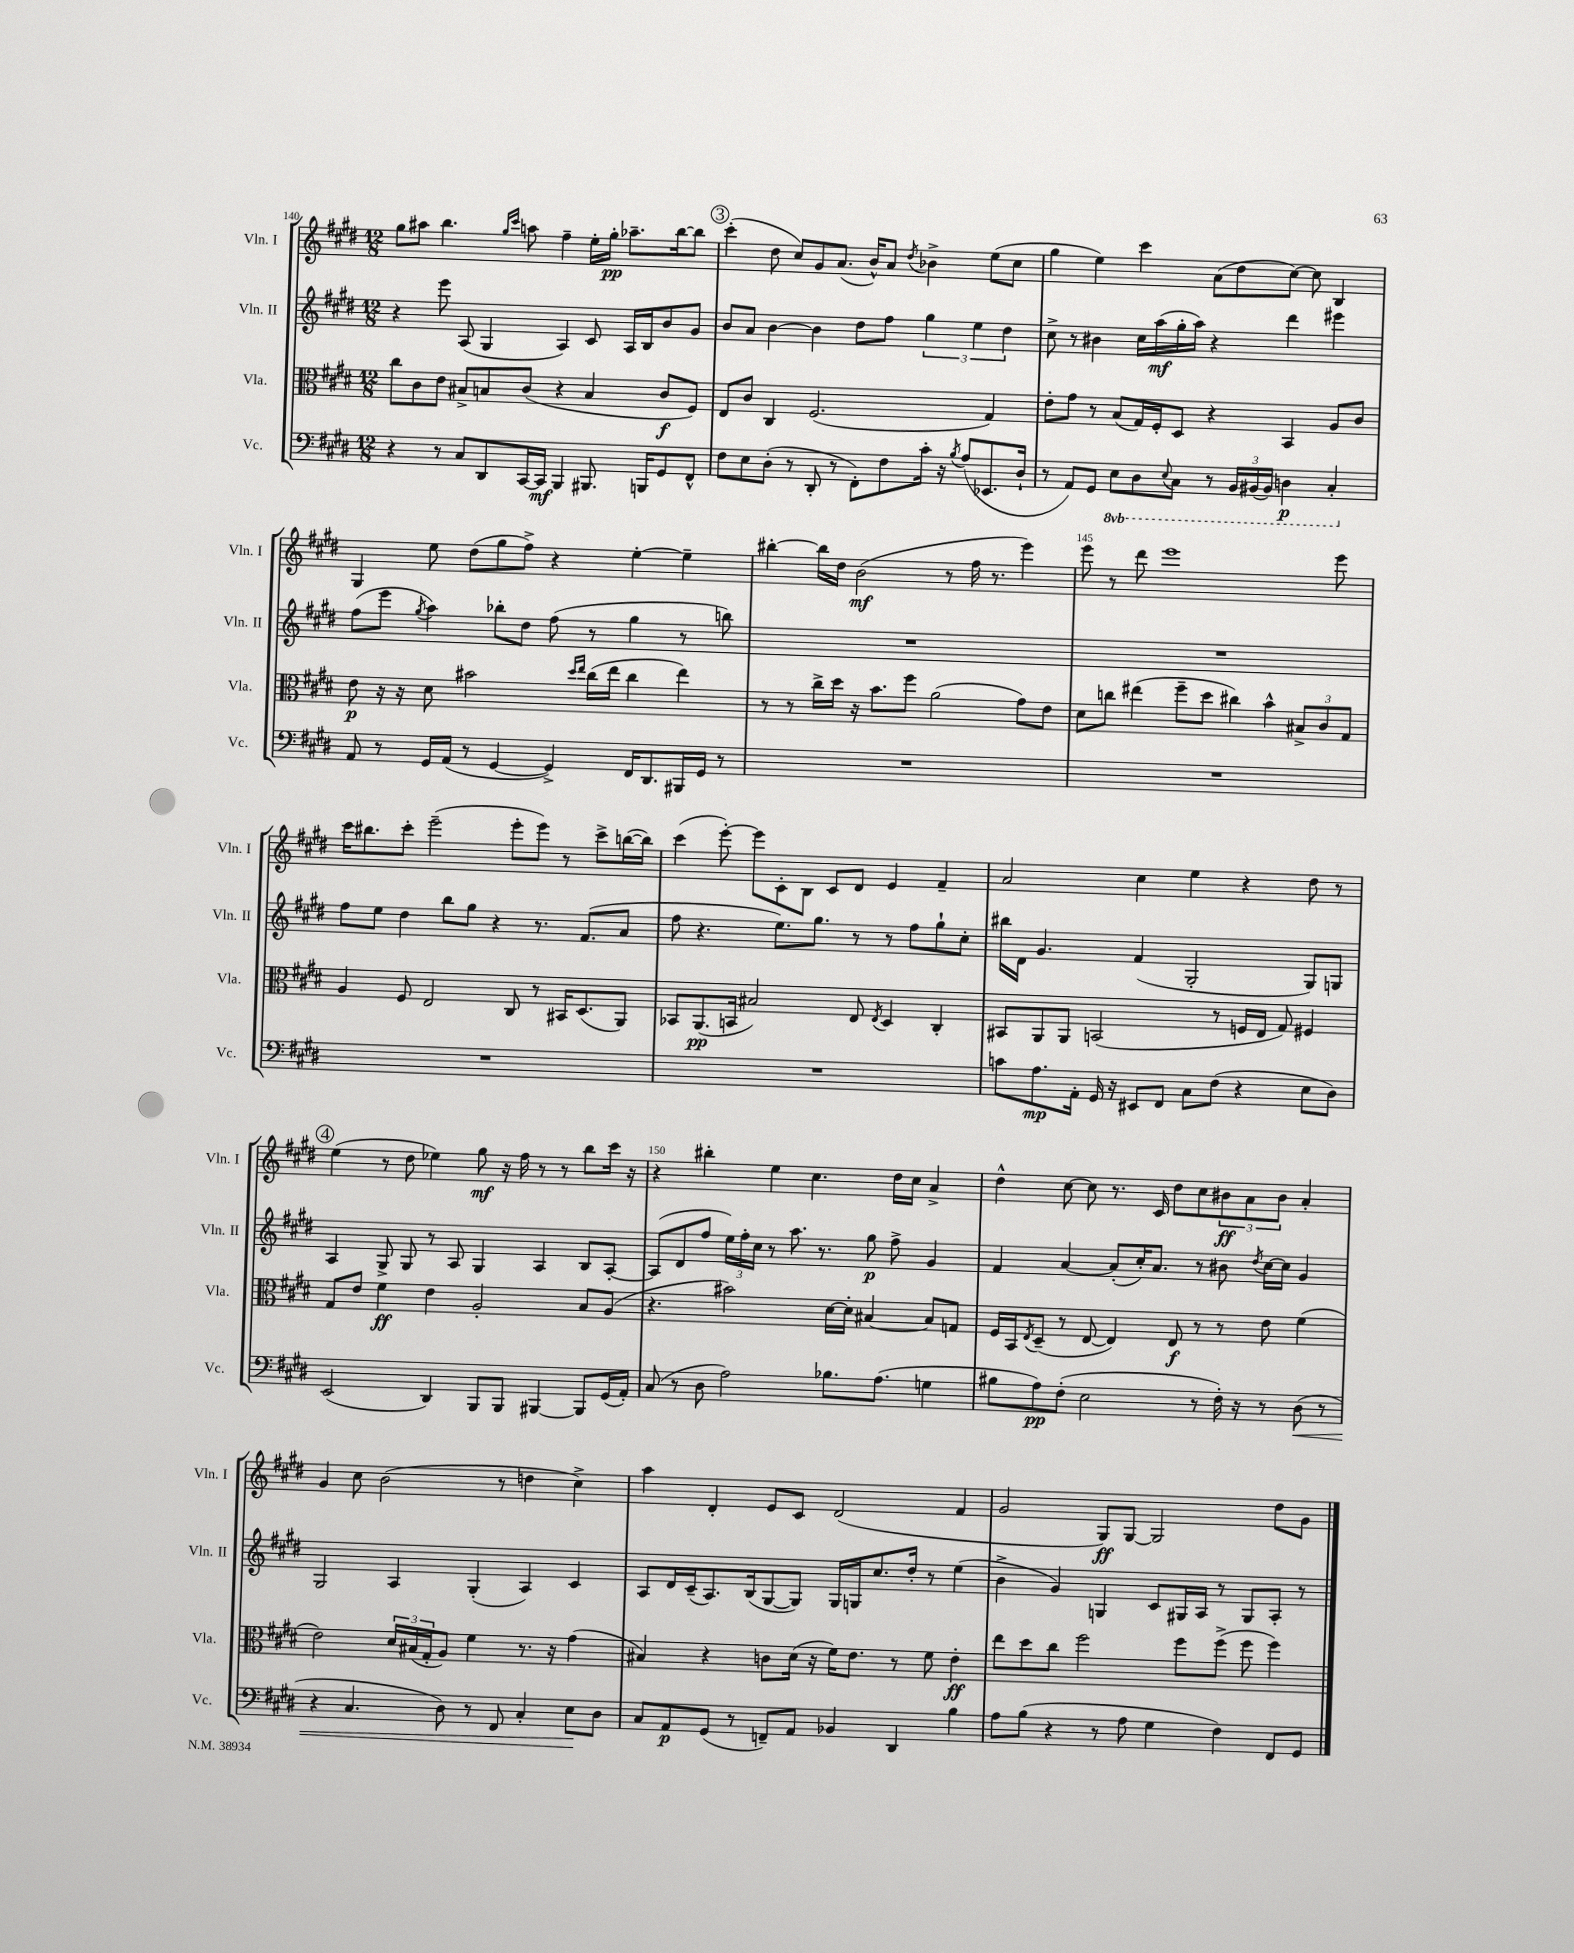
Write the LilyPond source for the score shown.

<<
\new StaffGroup <<
\new Staff = "s0" \with { instrumentName = "Vln. I" shortInstrumentName = "Vln. I" } {
    \clef treble \key e \major \numericTimeSignature \time 12/8
    gis''8 ais''8 b''4. \grace { gis''16 cis'''16 } a''8 fis''4-- e''16-. gis''16-.\pp aes''8.-- b''16~ b''8 |
    \mark \markup { \circle "3" } cis'''4-.( dis''8 cis''8) gis'8 a'8.( b'16-^) a'8 \acciaccatura { dis''8 } bes'4-> e''8( cis''8 |
    gis''4 e''4) cis'''4 a'8( dis''8 cis''8~) cis''8 b4 |
    gis4 e''8 dis''8( gis''8 fis''8->) r4 e''4~-. e''4-- |
    bis''4~-. bis''16 dis''16 b'2\mf( r8 fis''16 r8. e'''4) |
    e'''8 r8 dis'''8 e'''1 e'''8 |
    cis'''16 bis''8. cis'''8-. e'''2--( e'''8-. e'''8) r8 cis'''8-> b''16~( b''16) |
    cis'''4( e'''8~-.) e'''8 cis'8-. b8 cis'8 dis'8 e'4 fis'4-- |
    a'2 cis''4 e''4 r4 dis''8 r8 |
    \mark \markup { \circle "4" } e''4( r8 dis''8 ees''4) gis''8\mf r16 fis''16 r8 r8 b''8 cis'''16 r16 |
    r4 bis''4-. e''4 cis''4. dis''16 cis''16 a'4-> |
    dis''4-^ cis''8~ cis''8 r8. cis'16 dis''8 cis''8 \tuplet 3/2 { bis'8\ff a'8 bis'8 } a'4-. |
    gis'4 cis''8 b'2( r8 d''4 cis''4->) |
    a''4 dis'4-. e'8 cis'8 dis'2( fis'4 |
    gis'2 gis8\ff) gis8~ gis2 dis''8 gis'8 \bar "|." |
}
\new Staff = "s1" \with { instrumentName = "Vln. II" shortInstrumentName = "Vln. II" } {
    \clef treble \key e \major \numericTimeSignature \time 12/8
    r4 e'''8 a8( gis4 a4) cis'8 a16 b16 b'8 gis'8 |
    \mark \markup { \circle "3" } b'8 a'8 b'4~ b'4 dis''8 fis''8 \tuplet 3/2 { gis''4 e''4 dis''4 } |
    cis''8-> r8 bis'4 cis''16 a''16\mf( gis''16-. a''16) r4 dis'''4 eis'''4 |
    fis''8( e'''8 \acciaccatura { gis''8 } a''4) bes''8-. dis''8 fis''8( r8 gis''4 r8 b''8) |
    R1. |
    R1. |
    fis''8 e''8 dis''4 b''8 gis''8 r4 r8. fis'8.( a'8 |
    fis''8 r4. e''8.) gis''8. r8 r8 fis''8 gis''8-! cis''8-. |
    bis''16 dis'16 gis'4. fis'4( gis2-. gis8) g8 |
    \mark \markup { \circle "4" } a4 gis8-> gis8 r8 a8 gis4 a4 b8 a8~-. |
    a8( dis'8 fis''8 \tuplet 3/2 { e''16) fis''16-. cis''16 } r8 a''8. r8. gis''8\p fis''8-> gis'4 |
    fis'4 a'4~ a'8-.( cis''16-.) a'8. r8 bis'8 \acciaccatura { dis''8 } cis''16~ cis''16 gis'4 |
    gis2 a4 gis4-.( a4) cis'4 |
    a8 dis'16 cis'16--( a8.) b16( gis8~ gis8) gis16 g16 cis''8. dis''16-. r8 e''4( |
    b'4-> gis'4) g4 cis'8 gis16 a16 r8 gis8 a8-. r8 \bar "|." |
}
\new Staff = "s2" \with { instrumentName = "Vla." shortInstrumentName = "Vla." } {
    \clef alto \key e \major \numericTimeSignature \time 12/8
    cis''8 cis'8 e'8 bis8-> b8 cis'8( r4 b4 cis'8\f fis8) |
    \mark \markup { \circle "3" } e8 cis'8 cis4 fis2.( gis4) |
    e'8-. gis'8 r8 b8( gis16) fis16-. dis8 r4 b,4 a8 cis'8 |
    e'8\p r16 r16 dis'8 bis'2 \grace { dis''16 e''16 } cis''16( e''16 cis''4 e''4) |
    r8 r8 cis''16-> dis''16 r16 b'8. fis''8 a'2( gis'8) e'8 |
    dis'8 c''8 eis''4( fis''8-- dis''8 cis''4) b'4-^ \tuplet 3/2 { bis8-> cis'8 gis8 } |
    a4 fis8 e2 cis8 r8 bis,16 dis8.( a,8) |
    bes,8 a,8.\pp( b,16 bis2) e8 \acciaccatura { e8 } dis4 cis4-. |
    bis,8 a,8 a,8 b,2( r8 f16 e16 gis8) fis4 |
    \mark \markup { \circle "4" } gis8 e'8 fis'4\ff e'4 a2-. b8 a8( |
    r4. bis'2) dis'16~ dis'16-. bis4~ bis8 g8 |
    fis16 b,16 \acciaccatura { e8 } dis8--( r8 e8~ e4) e8\f r8 r8 e'8 fis'4( |
    e'2) \tuplet 3/2 { dis'16 bis16( gis16-. } a8) fis'4 r8. r16 gis'4( |
    bis4) r4 c'8 dis'16( r16 fis'16) e'8. r8 fis'8 e'4-.\ff |
    e''8 dis''8 cis''8 fis''2 fis''8 fis''8->( fis''8 fis''4) \bar "|." |
}
\new Staff = "s3" \with { instrumentName = "Vc." shortInstrumentName = "Vc." } {
    \clef bass \key e \major \numericTimeSignature \time 12/8 \set Staff.ottavationMarkups = #ottavation-simple-ordinals
    r4 r8 cis8 dis,8 cis,16~ cis,16\mf b,,4 bis,,8. b,,16 gis,8 fis,8-^ |
    \mark \markup { \circle "3" } fis8 e8 dis8-.( r8 dis,8-. r8 fis,8-.) fis8 cis'16-. r16 \acciaccatura { b8 } a8( ees,8. dis16-! |
    r8 a,8) gis,8 \ottava #-1 e,8 dis,8 \appoggiatura { e,8 } cis,8 r8 \tuplet 3/2 { b,,16 bis,,16( bis,,16) } d,4\p cis,4-. \ottava #0 |
    a,8 r8 gis,16 a,16( r8 gis,4~ gis,4->) fis,16 dis,8. bis,,16 gis,16 r8 |
    R1. |
    R1. |
    R1. |
    R1. |
    c'8 a8.\mp a,16-. gis,16 r16 eis,8 fis,8 cis8 fis8( r4 e8 dis8) |
    \mark \markup { \circle "4" } e,2( dis,4) b,,8 b,,8 bis,,4~ bis,,8 gis,16( a,16-.) |
    cis8( r8 dis8 a2) bes8. a8.( g4 |
    bis8 a8\pp) fis8-.( e2 r8 fis16-.) r16 r8 dis8\<( r8 |
    r4 cis4. dis8) r8 fis,8 cis4-. e8\! dis8 |
    cis8 a,8\p gis,8( r8 f,8--) a,8 bes,4 dis,4 b4 |
    a8 b8( r4 r8 a8 gis4 fis4) fis,8 gis,8 \bar "|." |
}
>>
>>
\layout { \context { \Score currentBarNumber = #140 \override BarNumber.break-visibility = ##(#f #t #t) barNumberVisibility = #(every-nth-bar-number-visible 5) } }
